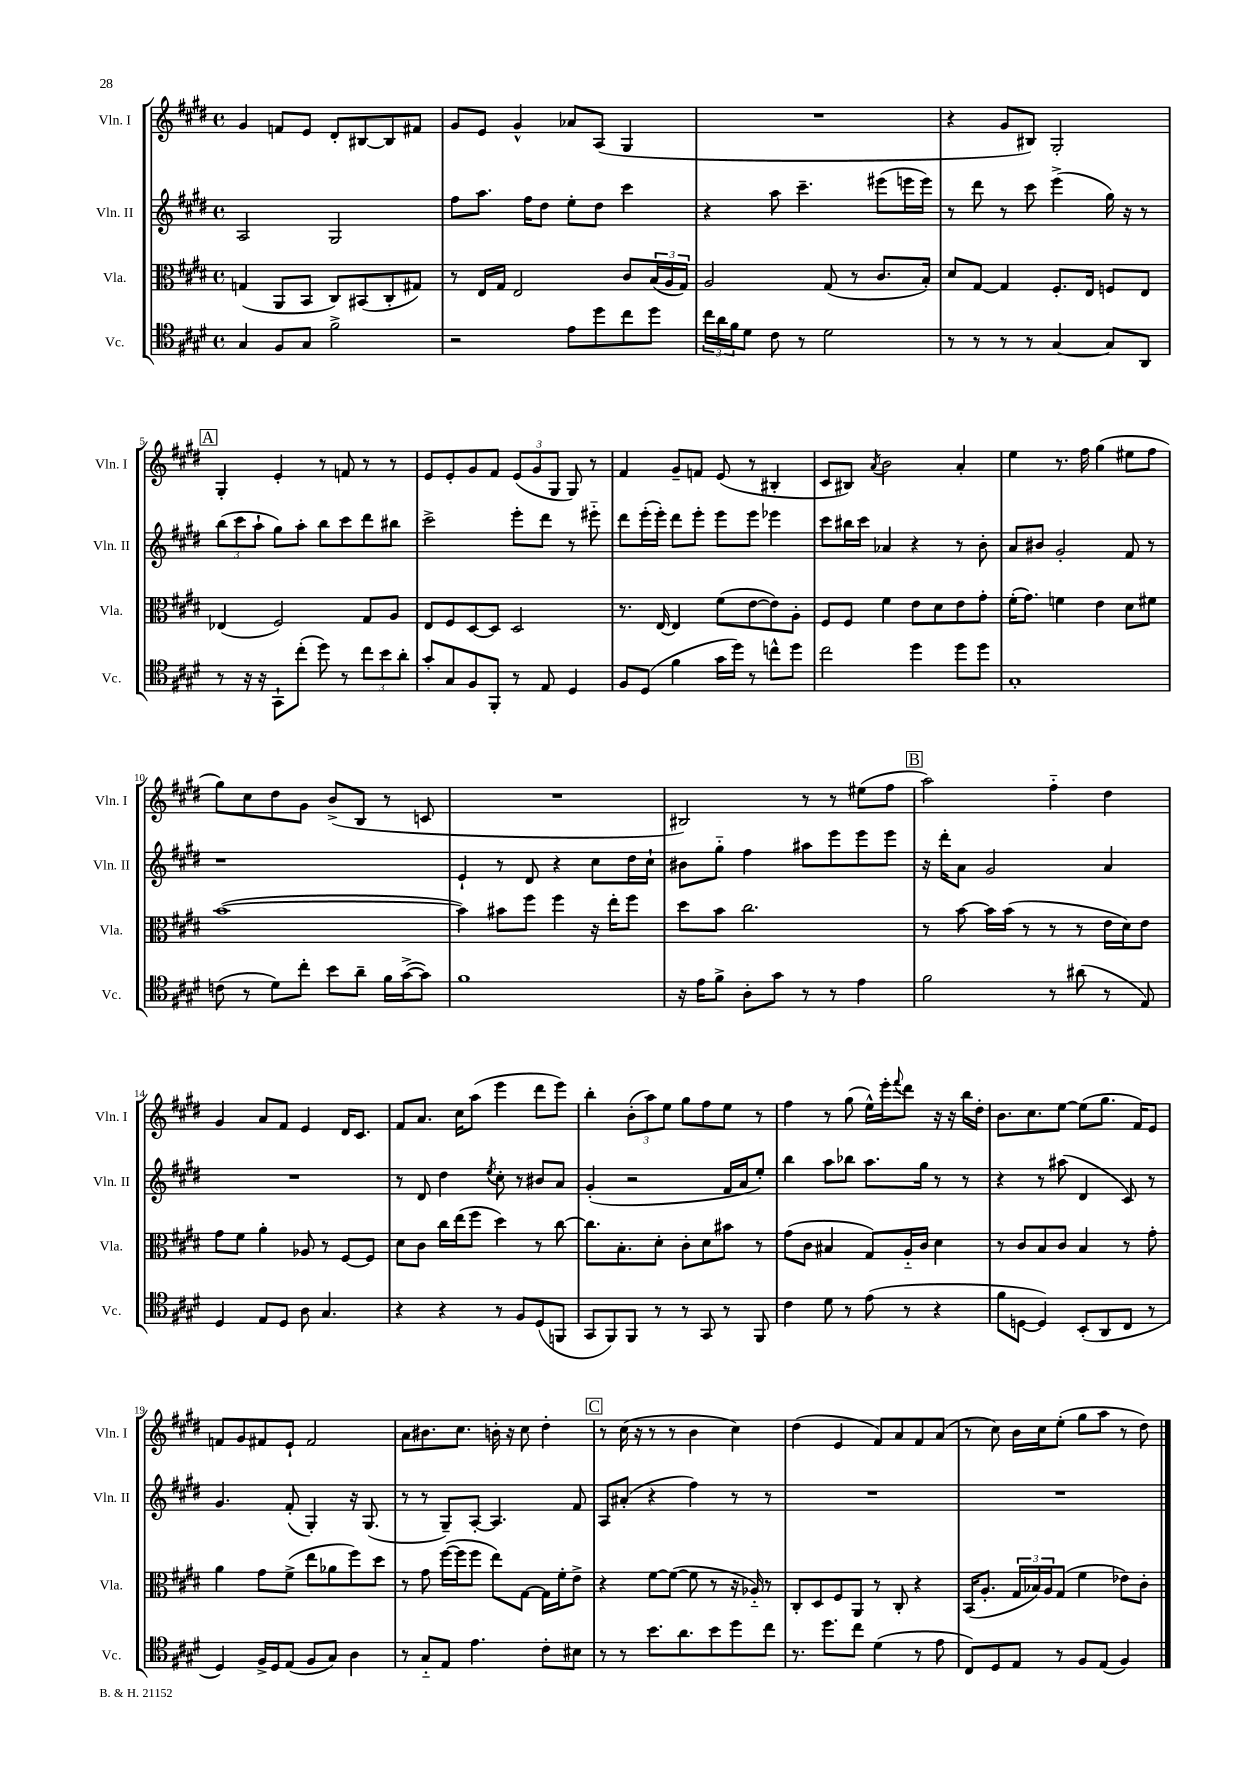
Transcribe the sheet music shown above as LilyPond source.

<<
\new StaffGroup <<
\new Staff = "s0" \with { instrumentName = "Vln. I" shortInstrumentName = "Vln. I" } {
    \clef treble \key e \major \defaultTimeSignature \time 4/4
    gis'4 f'8 e'8 dis'8-. bis8~ bis8 fis'8 |
    gis'8 e'8 gis'4-^ aes'8 a8( gis4 |
    R1 |
    r4 gis'8 bis8) gis2-. |
    \mark \markup { \box "A" } gis4-. e'4-. r8 f'8 r8 r8 |
    e'8 e'8-. gis'8 fis'8 \tuplet 3/2 { e'8( gis'8 gis8 } gis8) r8 |
    fis'4 gis'8-- f'8 e'8( r8 bis4-. |
    cis'8 bis8) \acciaccatura { a'8 } b'2 a'4-. |
    e''4 r8. fis''16 gis''4( eis''8 fis''8 |
    gis''8) cis''8 dis''8 gis'8 b'8->( b8 r8 c'8 |
    R1 |
    bis2) r8 r8 eis''8( fis''8 |
    \mark \markup { \box "B" } a''2) fis''4-_ dis''4 |
    gis'4 a'8 fis'8 e'4 dis'16 cis'8. |
    fis'8 a'8. cis''16 a''8( e'''4 dis'''8 e'''8) |
    b''4-. \tuplet 3/2 { b'8-.( a''8) e''8 } gis''8 fis''8 e''8 r8 |
    fis''4 r8 gis''8( e''16-^) e'''16-. \appoggiatura { fis'''8 } dis'''8 r16 r16 b''16 dis''16-. |
    b'8. cis''8. e''8~ e''8( gis''8. fis'16) e'8 |
    f'8 gis'8 fis'8 e'8-! fis'2 |
    a'8 bis'8. cis''8. b'16-. r16 cis''8 dis''4-. |
    \mark \markup { \box "C" } r8 cis''16( r16 r8 r8 b'4 cis''4) |
    dis''4( e'4 fis'8) a'8 fis'8 a'8( |
    r8 cis''8) b'16 cis''16 e''8-.( gis''8 a''8 r8 dis''8) \bar "|." |
}
\new Staff = "s1" \with { instrumentName = "Vln. II" shortInstrumentName = "Vln. II" } {
    \clef treble \key e \major \defaultTimeSignature \time 4/4
    a2 gis2 |
    fis''8 a''8. fis''16 dis''8 e''8-. dis''8 cis'''4 |
    r4 a''8 cis'''4.-- eis'''8( e'''16 e'''16) |
    r8 dis'''8 r8 cis'''8 e'''4->( gis''16) r16 r8 |
    \mark \markup { \box "A" } \tuplet 3/2 { b''8( cis'''8 a''8-! } gis''8) a''8-. b''8 cis'''8 dis'''8 bis''8 |
    cis'''2-> e'''8-. dis'''8 r8 eis'''8-_ |
    dis'''8 e'''16-.( e'''16-.) dis'''8 e'''8-. e'''8 e'''8 ees'''4 |
    cis'''8 bis''16 cis'''16 aes'4 r4 r8 b'8-. |
    a'8 bis'8 gis'2-. fis'8 r8 |
    r1 |
    e'4-! r8 dis'8 r4 cis''8 dis''16 cis''16-! |
    bis'8 gis''8-_ fis''4 ais''8 e'''8 e'''8 e'''8 |
    \mark \markup { \box "B" } r16 dis'''16-. a'8 gis'2 a'4 |
    R1 |
    r8 dis'8 dis''4 \acciaccatura { e''8 } cis''8-. r8 bis'8 a'8 |
    gis'4-.( r2 fis'16 a'16 e''8-.) |
    b''4 a''8 bes''8 a''8. gis''16 r8 r8 |
    r4 r8 ais''8( dis'4 cis'8) r8 |
    gis'4. fis'8-.( gis4-.) r16 gis8.( |
    r8 r8 gis8--) a8~-. a4. fis'8 |
    \mark \markup { \box "C" } a8 ais'8-.( r4 fis''4) r8 r8 |
    R1 |
    R1 \bar "|." |
}
\new Staff = "s2" \with { instrumentName = "Vla." shortInstrumentName = "Vla." } {
    \clef alto \key e \major \defaultTimeSignature \time 4/4
    g4( a,8 b,8 cis8) bis,8( cis8-. gis8) |
    r8 e16 gis16 e2 cis'8 \tuplet 3/2 { b16( a16 gis16) } |
    a2 gis8( r8 cis'8. b16-.) |
    dis'8 gis8~ gis4 fis8.-. e16 f8 e8 |
    \mark \markup { \box "A" } ees4( fis2) gis8 a8 |
    e8 fis8 dis8~ dis8 dis2 |
    r8. e16~ e4 fis'8( e'8~ e'8) a8-. |
    fis8 fis8 fis'4 e'8 dis'8 e'8 gis'8-. |
    fis'16-.( gis'8.) f'4 e'4 dis'8 fis'8 |
    b'1~( |
    b'4) bis'8 fis''8 fis''4 r16 e''16-. fis''8 |
    dis''8 b'8 cis''2. |
    \mark \markup { \box "B" } r8 b'8~ b'16 b'16( r8 r8 r8 e'16 dis'16) e'8 |
    gis'8 fis'8 a'4-. aes8 r8 fis8~ fis8 |
    dis'8 cis'8 cis''16 e''16( fis''8 dis''4) r8 cis''8~ |
    cis''8. b8.-. dis'8-. cis'8-. dis'8 bis'8 r8 |
    gis'8( cis'8 bis4 gis8) a16-_ cis'16 dis'4 |
    r8 cis'8 b8 cis'8 b4 r8 gis'8-. |
    a'4 gis'8 fis'8->( e''8 aes'8 fis''8) dis''8 |
    r8 gis'8 fis''16~( fis''16 fis''8 e''8) gis8~ gis16 fis'16-. e'8-> |
    \mark \markup { \box "C" } r4 fis'8~ fis'8~( fis'8 r8 r16 aes16-_) r8 |
    cis8-. dis8 fis8 a,8 r8 cis8-. r4 |
    b,16( a8.-. \tuplet 3/2 { gis16 bes16) a16 } gis8( fis'4 ees'8) cis'8-. \bar "|." |
}
\new Staff = "s3" \with { instrumentName = "Vc." shortInstrumentName = "Vc." } {
    \clef tenor \key e \major \defaultTimeSignature \time 4/4
    gis4 fis8 gis8 fis'2-> |
    r2 e'8 dis''8 cis''8 dis''8 |
    \tuplet 3/2 { cis''16 a'16 fis'16 } dis'8 cis'8 r8 dis'2 |
    r8 r8 r8 r8 gis4~ gis8 a,8 |
    \mark \markup { \box "A" } r8 r16 r16 gis,8-! cis''8-.( dis''8) r8 \tuplet 3/2 { cis''8 b'8 a'8-. } |
    gis'8-. gis8 fis8 fis,8-. r8 e8 dis4 |
    fis8 dis8( fis'4 gis'16 dis''16) r8 c''8-^ dis''8 |
    cis''2 dis''4 dis''8 dis''8 |
    gis1-. |
    c'8( r8 dis'8) cis''8-. b'8 a'8-- fis'16 gis'16~->( gis'8) |
    fis'1 |
    r16 e'16 fis'8-> a8-. gis'8 r8 r8 e'4 |
    \mark \markup { \box "B" } fis'2 r8 ais'8( r8 e8) |
    dis4 e8 dis8 a8 gis4. |
    r4 r4 r8 fis8 dis8( f,8 |
    gis,8 fis,8) fis,8 r8 r8 gis,8 r8 fis,8 |
    cis'4 dis'8 r8 e'8( r8 r4 |
    fis'8 d8~ d4) b,8-.( a,8 cis8 r8 |
    dis4) fis16-> dis16 e8( fis8 gis8) a4 |
    r8 gis8-_ e8 e'4. cis'8-. bis8 |
    \mark \markup { \box "C" } r8 r8 b'8. a'8. b'8 dis''8 cis''8 |
    r8. dis''8. cis''8 dis'4( r8 e'8 |
    cis8) dis8 e8 r8 fis8 e8( fis4) \bar "|." |
}
>>
>>
